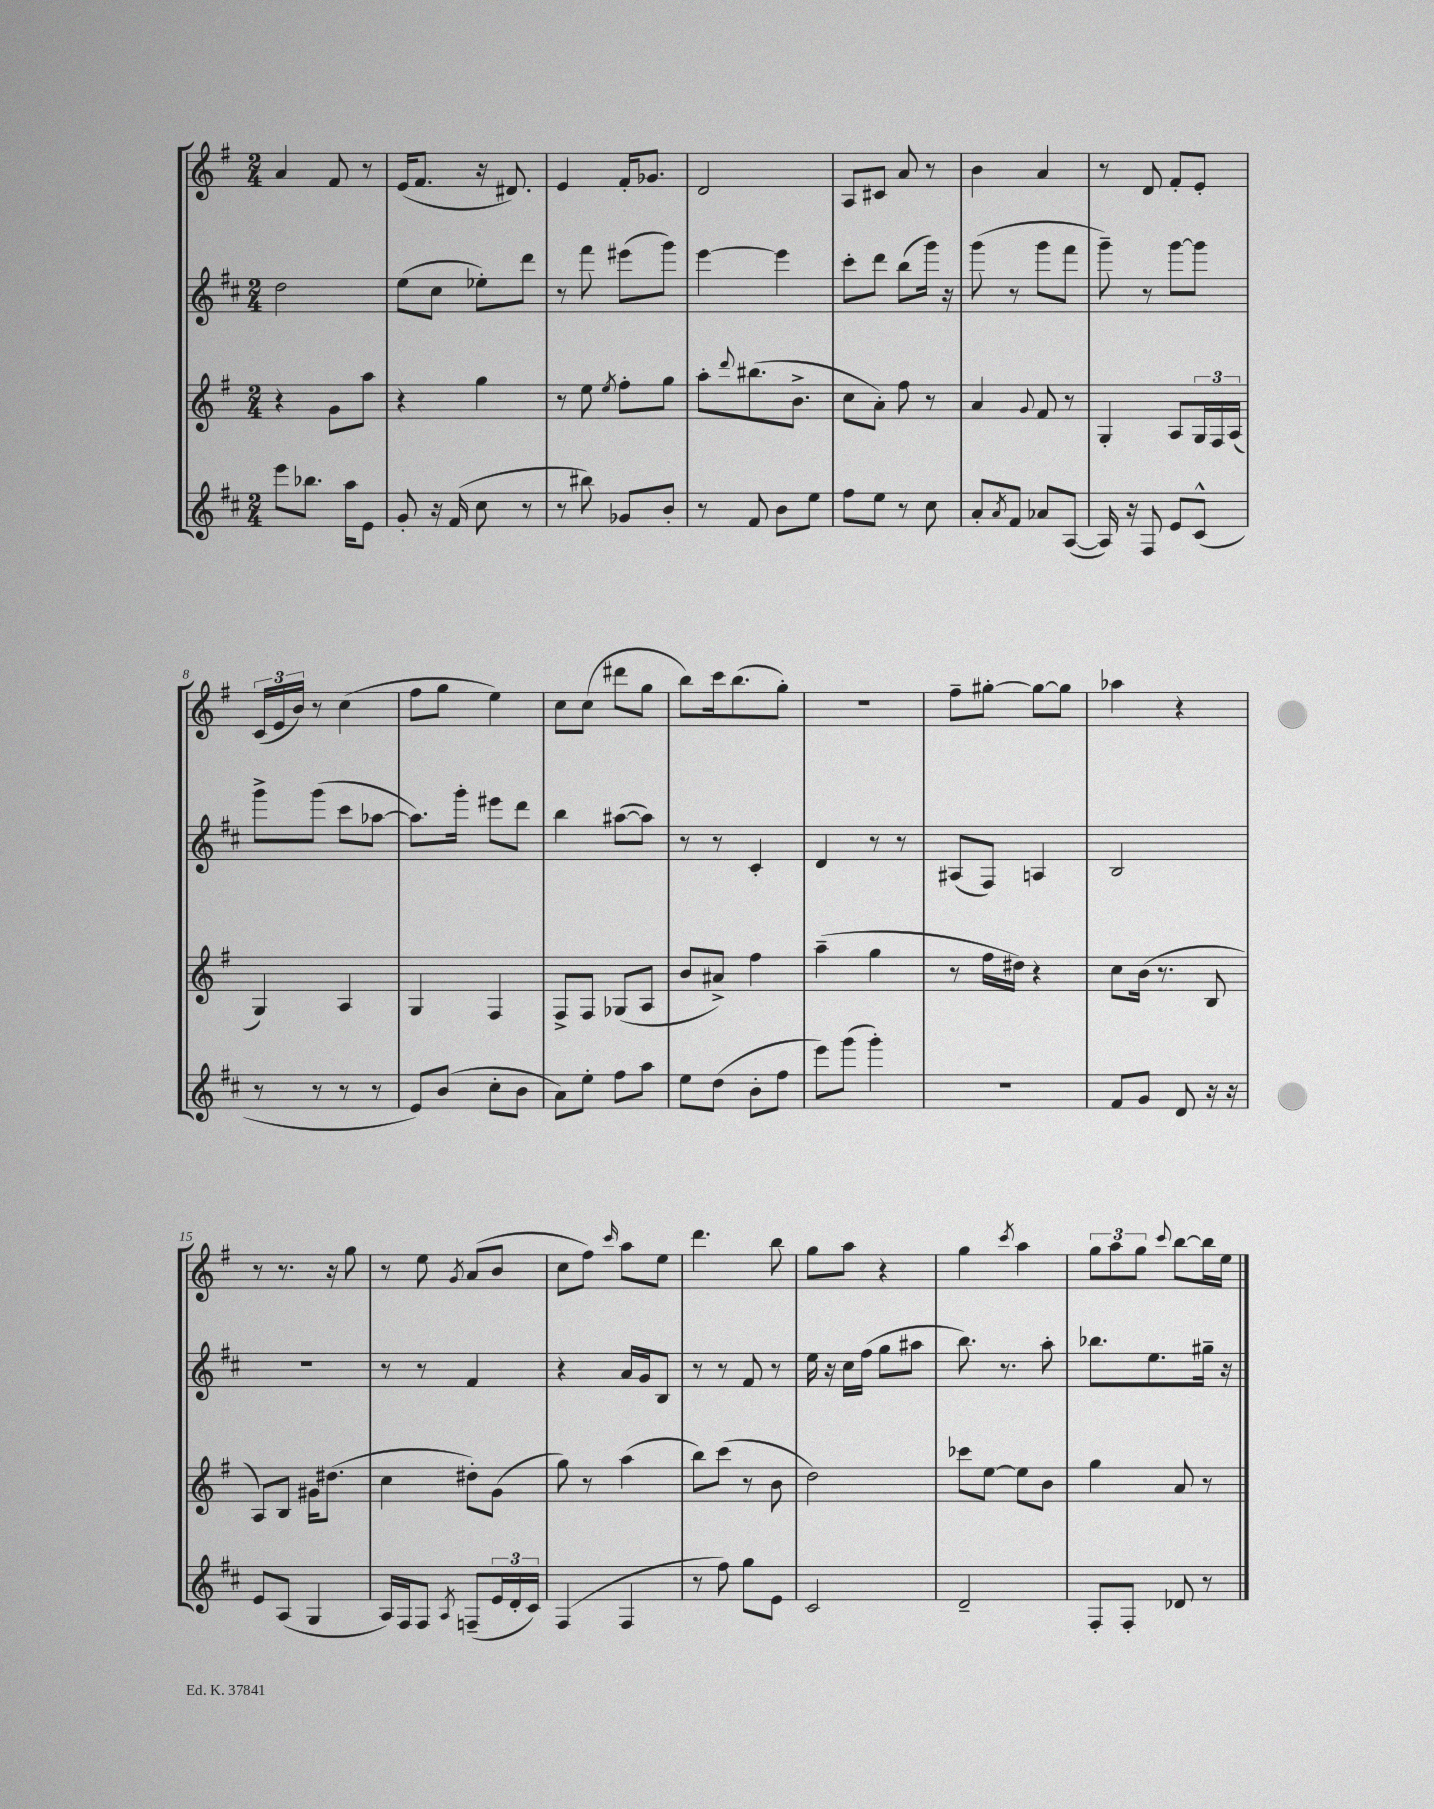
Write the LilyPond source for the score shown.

<<
\new StaffGroup <<
\new Staff = "s0" {
    \clef treble \key g \major \numericTimeSignature \time 2/4
    a'4 fis'8 r8 |
    e'16( fis'8. r16 dis'8.) |
    e'4 fis'16-. ges'8. |
    d'2 |
    a8 cis'8 a'8 r8 |
    b'4 a'4 |
    r8 d'8 fis'8-. e'8-. |
    \tuplet 3/2 { c'16( e'16 b'16) } r8 c''4( |
    fis''8 g''8 e''4) |
    c''8 c''8( dis'''8 g''8 |
    b''8) c'''16 b''8.( g''8-.) |
    r2 |
    fis''8-- gis''8~-. gis''8~ gis''8 |
    aes''4 r4 |
    r8 r8. r16 g''8 |
    r8 e''8 \acciaccatura { g'8 } a'8( b'8 |
    c''8 fis''8) \grace { c'''16 } a''8 e''8 |
    d'''4. b''8 |
    g''8 a''8 r4 |
    g''4 \acciaccatura { c'''8 } a''4 |
    \tuplet 3/2 { g''8 a''8 g''8 } \appoggiatura { c'''8 } b''8~ b''16 e''16 \bar "|." |
}
\new Staff = "s1" {
    \clef treble \key d \major \numericTimeSignature \time 2/4
    d''2 |
    e''8( cis''8 ees''8-.) d'''8 |
    r8 fis'''8 eis'''8( g'''8) |
    e'''4~ e'''4 |
    cis'''8-. d'''8 b''8( g'''16) r16 |
    g'''8( r8 g'''8 fis'''8 |
    g'''8--) r8 g'''8~ g'''8 |
    g'''8-> g'''8( cis'''8 aes''8~ |
    aes''8.) g'''16-. eis'''8 d'''8 |
    b''4 ais''8~( ais''8) |
    r8 r8 cis'4-. |
    d'4 r8 r8 |
    ais8( fis8) a4 |
    b2 |
    r2 |
    r8 r8 fis'4 |
    r4 a'16 g'16 b8 |
    r8 r8 fis'8 r8 |
    e''16 r16 cis''16 fis''16( g''8 ais''8 |
    b''8.) r8. a''8-. |
    bes''8. e''8. gis''16-- r16 \bar "|." |
}
\new Staff = "s2" {
    \clef treble \key g \major \numericTimeSignature \time 2/4
    r4 g'8 a''8 |
    r4 g''4 |
    r8 e''8 \acciaccatura { e''8 } fis''8-. g''8 |
    a''8-. \appoggiatura { d'''8 } bis''8.( b'8.-> |
    c''8 a'8-.) fis''8 r8 |
    a'4 \appoggiatura { g'8 } fis'8 r8 |
    g4-. a8 \tuplet 3/2 { g16 fis16 a16( } |
    g4) a4 |
    g4 fis4 |
    fis8-> fis8 ges8( a8 |
    b'8 ais'8->) fis''4 |
    a''4--( g''4 |
    r8 fis''16 dis''16) r4 |
    c''8 b'16( r8. b8 |
    a8) b8 gis'16 dis''8.( |
    c''4 dis''8-.) g'8( |
    g''8) r8 a''4( |
    b''8) c'''8( r8 b'8 |
    d''2) |
    ces'''8 e''8~ e''8 b'8 |
    g''4 a'8 r8 \bar "|." |
}
\new Staff = "s3" {
    \clef treble \key d \major \numericTimeSignature \time 2/4
    e'''8 bes''8. a''16 e'8 |
    g'8-. r16 fis'16( cis''8 r8 |
    r8 bis''8) ges'8 b'8-. |
    r8 fis'8 b'8 e''8 |
    fis''8 e''8 r8 cis''8 |
    a'8-. \acciaccatura { a'8 } fis'8 aes'8 a8~( |
    a16) r16 fis8 e'8 cis'8-^( |
    r8 r8 r8 r8 |
    e'8) b'8( cis''8-. b'8 |
    a'8) e''8-. fis''8 a''8 |
    e''8 d''8( b'8-. fis''8 |
    e'''8) g'''8( g'''4-.) |
    R2 |
    fis'8 g'8 d'8 r16 r16 |
    e'8 a8( g4 |
    a16) fis16 fis8 \acciaccatura { a8 } f8--( \tuplet 3/2 { e'16 d'16-. cis'16) } |
    fis4( fis4 |
    r8 fis''8) g''8 e'8 |
    cis'2 |
    d'2-- |
    fis8-. fis8-. des'8 r8 \bar "|." |
}
>>
>>
